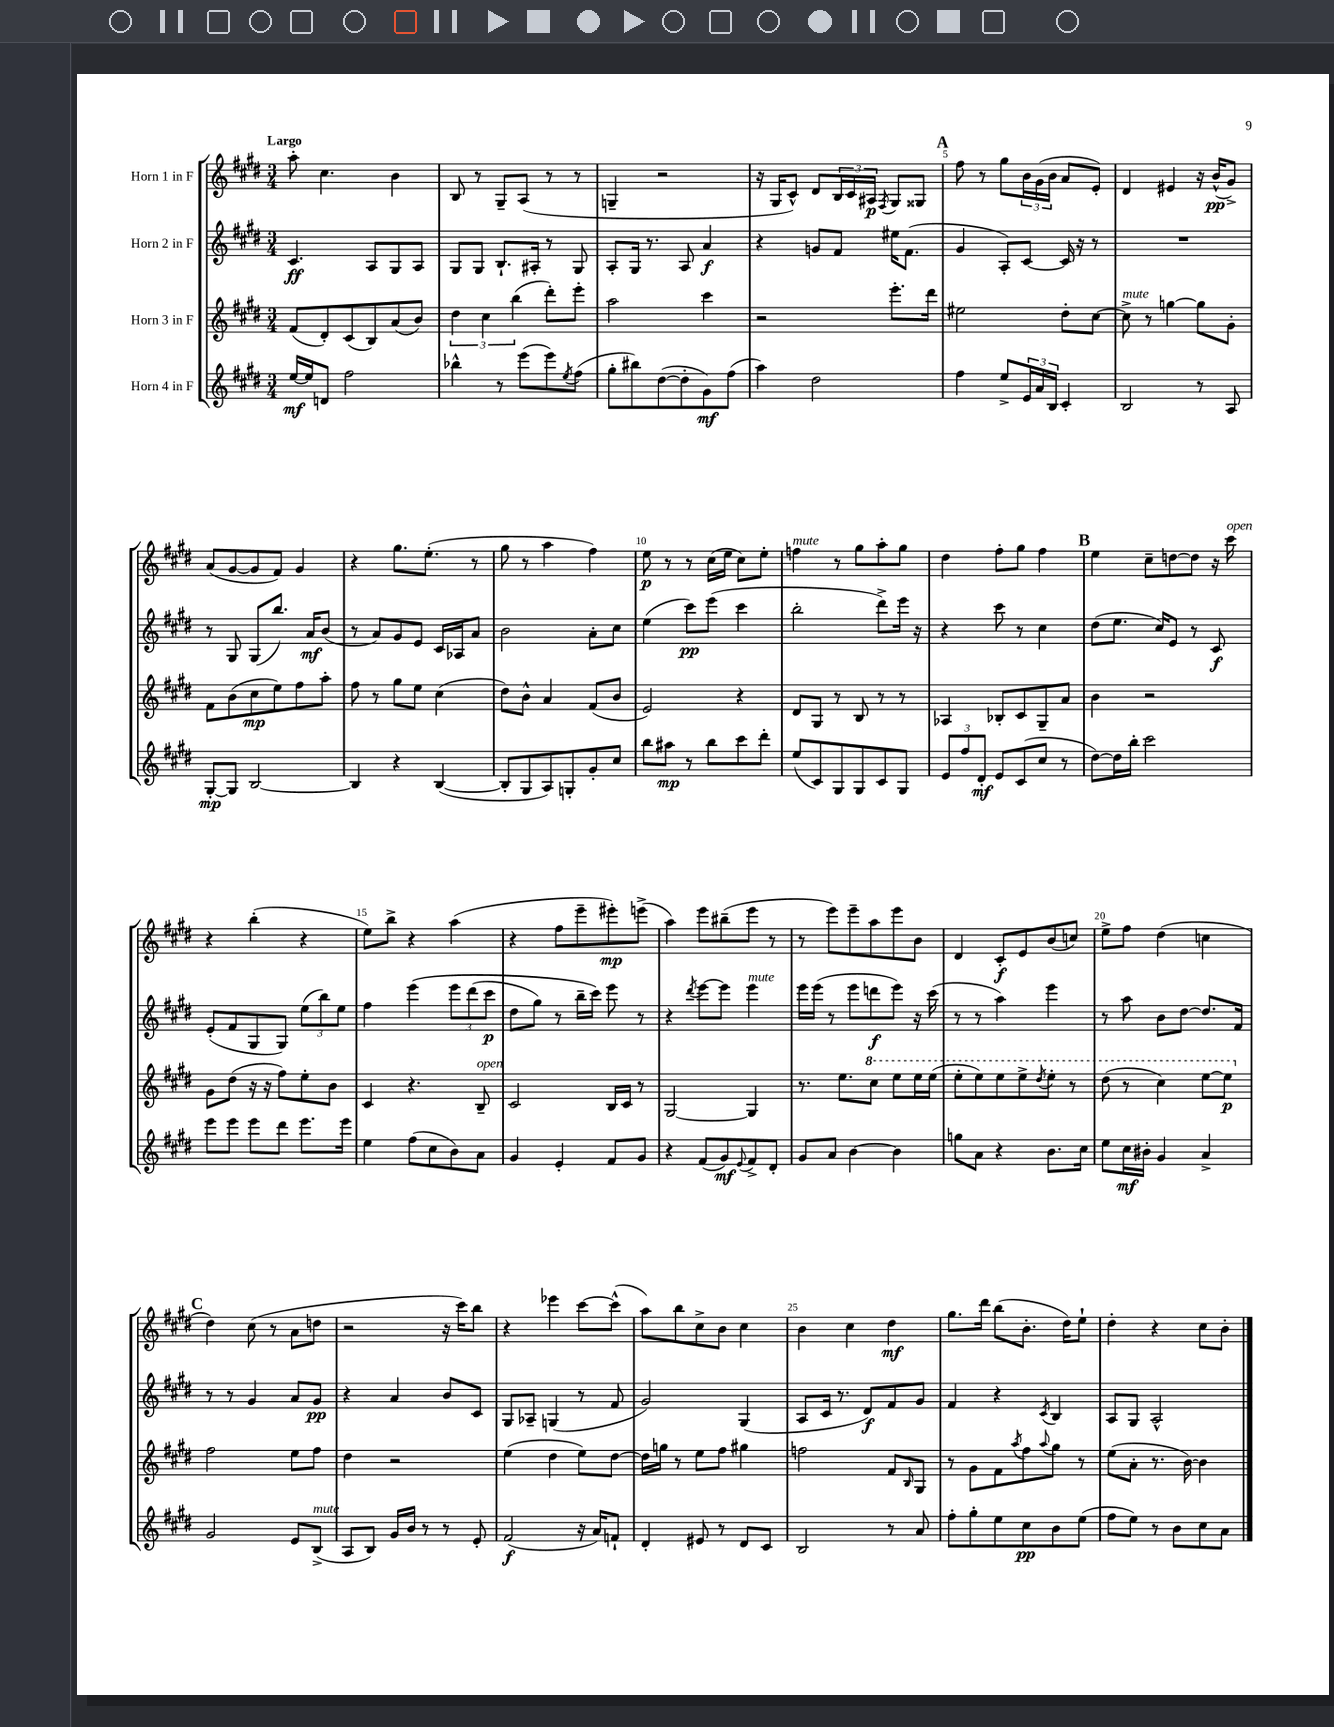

**kern	**kern	**kern	**kern
*staff4	*staff3	*staff2	*staff1
*clefG2	*clefG2	*clefG2	*clefG2
*k[f#c#g#d#]	*k[f#c#g#d#]	*k[f#c#g#d#]	*k[f#c#g#d#]
*M3/4	*M3/4	*M3/4	*M3/4
[16ee	(8f#	4.c#	8aa'
16ee]	.	.	.
8d	8d#')	.	4.cc#
2ff#	(8c#	.	.
.	8B)	8A	.
.	(8a	8G#	4b
.	8b)	8A	.
=	=	=	=
4bb-^^	6dd#	8G#	8B
.	.	8G#	8r
.	6cc#	.	.
8r	.	8.B`	8G#~
.	(6bb	.	.
(8eee	.	.	(8A
.	.	16A#'	.
8eee)	8ddd#')	8r	8r
8qee	.	.	.
(8ff#	8eee'	8G#	8r
=	=	=	=
8gg#'	2aa	8A'	4G~
8bb#)	.	16G#	.
.	.	8.r	.
([8dd#	.	.	2r
8dd#']	.	8A	.
8g#)	4ccc#	4a	.
(8ff#	.	.	.
=	=	=	=
4aa)	2r	4r	16r
.	.	.	16G#
.	.	.	8c#^^)
2dd#	.	8g	8d#
.	.	8f#	24B
.	.	.	24c#
.	.	.	24A#
.	.	.	8qF#
.	8.eee'	16ee#	8G#
.	.	(8.f#	.
.	.	.	8G##
.	16ddd#	.	.
=	=	=	=
4ff#	2ee#	4g#	8ff#
.	.	.	8r
8ee^	.	8A')	8gg#
24e	.	[8c#	24b
24a	.	.	(24g#
24B	.	.	24b
4c#'	8dd#'	16c#]	8a
.	.	16r	.
.	[8cc#	8r	8e')
=	=	=	=
2B	8cc#^]	2.r	4d#
.	8r	.	.
.	[4gg	.	4e#
8r	8gg]	.	16r
.	.	.	(16b^^
8A	8g#'	.	8g#^)
=	=	=	=
[8G#'	8f#	8r	(8a
8G#]	(8b	8G#	[8g#
[2B	8cc#	(8G#	8g#]
.	8ee)	8.bb)	8f#)
.	8ff#	.	4g#
.	.	16a	.
.	8aa'	(8b	.
=	=	=	=
4B]	8ff#	8r	4r
.	8r	8a)	.
4r	8gg#	8g#	8.gg#
.	8ee	8e	.
.	.	.	(8.ee'
([4B	(4cc#	16c#	.
.	.	16A-	.
.	.	8a	8r
=	=	=	=
8B']	8dd#)	2b	8gg#
8G#	8b^^	.	8r
8A)	4a	.	4aa
8G'	.	.	.
8g#'	(8f#	8a'	4ff#)
8cc#	8b	8cc#	.
=	=	=	=
8bb	2e)	(4ee	8ee
8aa#	.	.	8r
8r	.	8ccc#)	8r
8bb	.	(8eee	(16cc#
.	.	.	16ee
8ccc#	4r	4ccc#	8cc#)
8ddd#'	.	.	8ee'
=	=	=	=
(8ee	8d#	2bb'	4ff
8c#)	8G#	.	.
8G#	8r	.	8r
8G#	8B	.	8gg#
8c#	8r	8ddd#^)	8aa'
8G#	8r	16eee	8gg#
.	.	16r	.
=	=	=	=
12e	4A-	4r	4dd#
12ff#	.	.	.
12d#'	.	.	.
8e	8B-'	8ccc#	8ff#'
(8c#	8c#	8r	8gg#
8cc#	8G#~	4cc#	4ff#
8r	8a	.	.
=	=	=	=
[8dd#)	4b	(8dd#	4ee
16dd#]	.	8.ee	.
16bb'	.	.	.
2ccc#	2r	.	8cc#~
.	.	16cc#)	.
.	.	8e	[8dd
.	.	8r	8dd]
.	.	8c#	16r
.	.	.	16ccc#
=	=	=	=
8eee	8g#	(8e'	4r
8eee	(8dd#	8f#	.
8eee	16r	8G#	(4bb'
.	16r	.	.
8ddd#	8ff#)	8G#)	.
8.eee	8ee'	(12ee	4r
.	.	12bb)	.
.	8b	.	.
.	.	12ee	.
16eee	.	.	.
=	=	=	=
4ee	4c#	4ff#	8ee)
.	.	.	8bb^
(8ff#	4.r	&(4eee	4r
8cc#	.	.	.
8b)	.	12eee	(4aa
.	.	(12ddd#	.
8a	8B~	.	.
.	.	12ccc#	.
=	=	=	=
4g#	2c#	8dd#	4r
.	.	8gg#)	.
4e'	.	8r	8ff#
.	.	16bb~	8eee~
.	.	16ccc#&)	.
8f#	16B	8eee	8eee#')
.	16c#	.	.
8g#	8r	8r	(8eee^
=	=	=	=
4r	[2G#	4r	4aa)
.	.	8qddd#	.
(8f#	.	[8eee	8eee
8g#)	.	8eee]	(8bb#~
8qqe	.	.	.
8f#^	4G#]	4eee	8eee
8d#'	.	.	8r
=	=	=	=
8g#	8.r	16eee	8r
.	.	(16eee	.
8a	.	8r	8eee)
.	8.ee	.	.
[4b	.	8eee	8eee~
.	8ccc#	8ddd	8aa
4b]	8eee	8eee)	8eee
.	16eee	16r	8b
.	(16eee	(16ccc#	.
=	=	=	=
8gg	8eee'	8r	4d#
8a	8eee)	8r	.
4r	8eee	4aa)	8c#'
.	8eee^	.	8e
.	8qddd#	.	.
8.b	8eee'	4eee	(8b
.	8r	.	8cc)
16cc#	.	.	.
=	=	=	=
8ee	(8ddd#	8r	8ee^
16cc#	8r	8aa	8ff#
16b#'	.	.	.
4g#	4ccc#)	8b	(4dd#
.	.	[8dd#	.
4a^	[8eee	8.dd#]	4cc
.	8eee]	.	.
.	.	16f#	.
=	=	=	=
2g#	2ff#	8r	4dd#)
.	.	8r	.
.	.	4g#	(8cc#
.	.	.	8r
8e	8ee	8a	8a
(8B^	8ff#	8g#	8dd
=	=	=	=
8A	4dd#	4r	2r
8B)	.	.	.
16g#	2r	4a	.
16b	.	.	.
8r	.	.	.
8r	.	8b	16r
.	.	.	16ccc#)
8e'	.	8c#	8bb
=	=	=	=
(2f#	(4ee	8G#	4r
.	.	8A-~	.
.	4dd#	(4G	4eee-
16r	8ee)	8r	[8ccc#
16a)	.	.	.
8f`	[8dd#	8f#	(8ccc#^^]
=	=	=	=
4d#'	16dd#]	2g#)	8aa)
.	16gg	.	.
.	8r	.	8bb
8e#	8ee	.	8cc#^
8r	8ff#	.	8b
8d#	4gg#	(4G#	4cc#
8c#	.	.	.
=	=	=	=
2B	2ff	8A	4b
.	.	16c#	.
.	.	8.r	.
.	.	.	4cc#
.	.	8d#)	.
8r	8f#	8f#	4dd#
.	16qqB	.	.
8a	8G#	8g#	.
=	=	=	=
8ff#'	8r	4f#	8.gg#
8gg#'	8g#	.	.
.	.	.	16ddd#
8ee	8f#	4r	(8bb
.	8qaa	.	.
8cc#	8ff#	.	8.b'
.	8qqaa	8qc#	.
8b	8gg#	4B	.
.	.	.	16dd#)
(8ee	8r	.	8ee`
=	=	=	=
8ff#	(8ee	8A	4dd#'
8ee)	8a'	8G#	.
8r	8.r	2A^^	4r
8b	.	.	.
.	[16b)	.	.
8cc#	4b]	.	8cc#
8a	.	.	8b'
==	==	==	==
*-	*-	*-	*-
